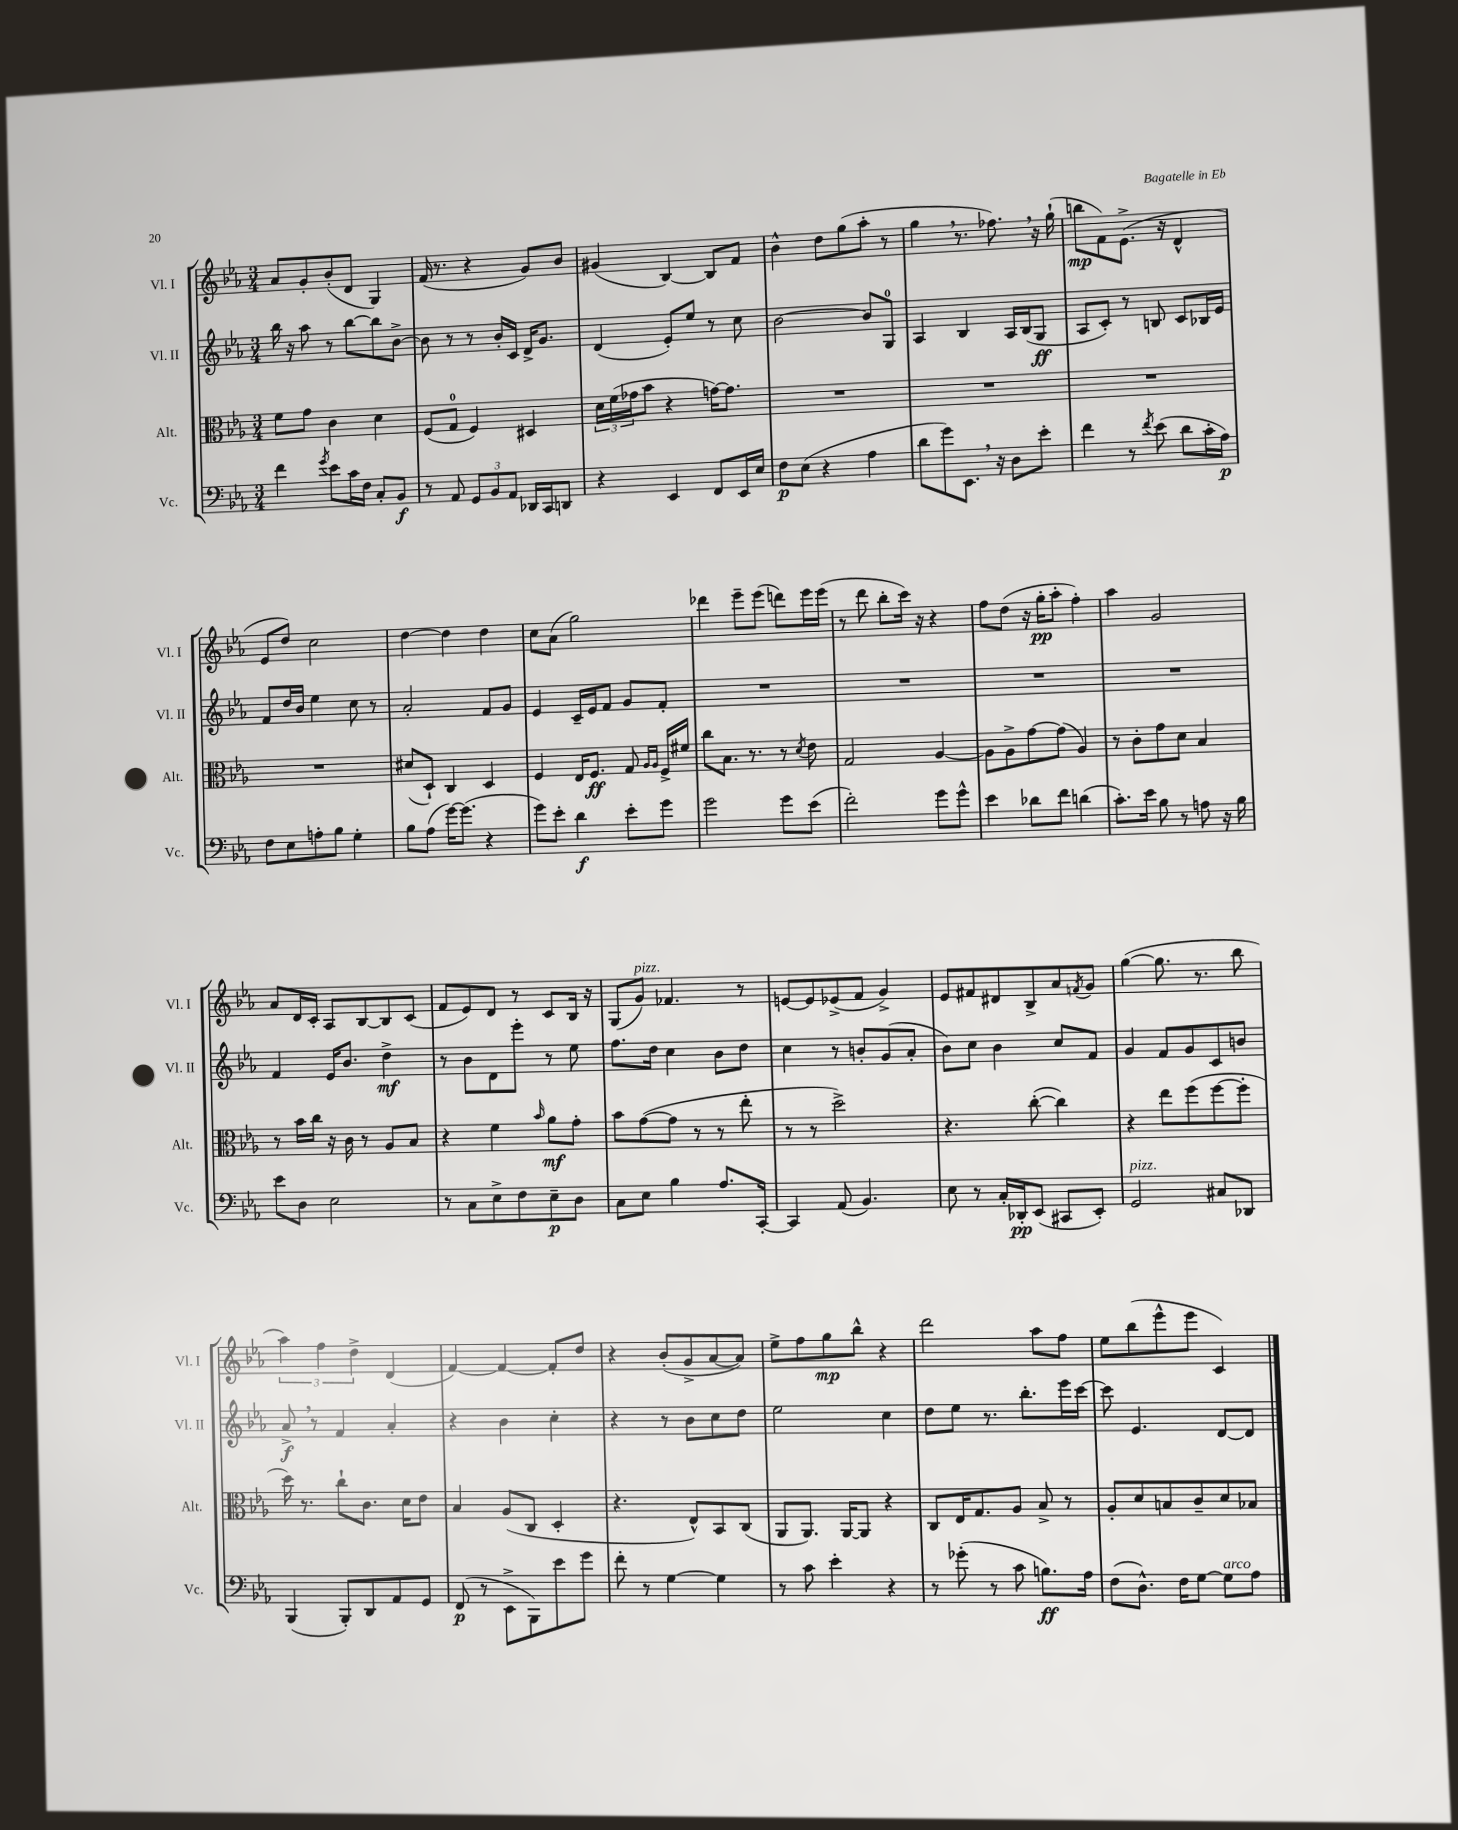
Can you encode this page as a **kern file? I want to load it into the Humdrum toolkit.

**kern	**dynam	**kern	**dynam	**kern	**dynam	**kern	**dynam
*part4	*part4	*part3	*part3	*part2	*part2	*part1	*part1
*staff4	*staff4	*staff3	*staff3	*staff2	*staff2	*staff1	*staff1
*I"Vc.	*	*I"Alt.	*	*I"Vl. II	*	*I"Vl. I	*
*I'Vc.	*	*I'Alt.	*	*I'Vl. II	*	*I'Vl. I	*
*clefF4	*	*clefC3	*	*clefG2	*	*clefG2	*
*k[b-e-a-]	*	*k[b-e-a-]	*	*k[b-e-a-]	*	*k[b-e-a-]	*
*M3/4	*	*M3/4	*	*M3/4	*	*M3/4	*
=2	=2	=2	=2	=2	=2	=2	=2
4f\	.	8f\L	.	16bb-\	.	8a-/L	.
.	.	.	.	16r	.	.	.
.	.	8g\J	.	8aa-\	.	8g'/	.
8qg/	.	.	.	.	.	.	.
8e-\L	.	4c\	.	8r	.	(8b-'/	.
16c\L	.	.	.	[8bb-\L	.	8d/J	.
16F\JJ	.	.	.	.	.	.	.
8C'/L	.	4d\	.	8bb-\]	.	4G/)	.
8BB-/J	f	.	.	[8b-^\J	.	.	.
=3	=3	=3	=3	=3	=3	=3	=3
8r	.	(8F/L	.	8b-\]	.	(16f/	.
.	.	.	.	.	.	8.r	.
8AA-/	.	8G/J	.	8r	.	.	.
12GG/L	.	4F/)	.	8r	.	4r	.
12BB-/	.	.	.	.	.	.	.
.	.	.	.	16b-'/LL	.	.	.
12AA-/J	.	.	.	.	.	.	.
.	.	.	.	16c/JJ	.	.	.
16DD-X/LL	.	4D#X/	.	16d^/KL	.	8g/L)	.
16CC/J	.	.	.	8.g/J	.	.	.
8DDn/J	.	.	.	.	.	8b-/J	.
=4	=4	=4	=4	=4	=4	=4	=4
4r	.	24d\LL	.	(4d/	.	(4g#X/	.
.	.	(24f\	.	.	.	.	.
.	.	24g-X\J	.	.	.	.	.
.	.	8b-\J	.	.	.	.	.
4EE-/	.	4r	.	8e-'/L)	.	[4B-/)	.
.	.	.	.	8ee-/J	.	.	.
8FF/L	.	[16gn\KL)	.	8r	.	8B-/L]	.
.	.	8.g\J]	.	.	.	.	.
16EE-/L	.	.	.	8cc\	.	8f/J	.
16E-/JJ	.	.	.	.	.	.	.
=5	=5	=5	=5	=5	=5	=5	=5
8F\L	p	2.r	.	[2b-\	.	4b-^^\	.
(8E-\J	.	.	.	.	.	.	.
4r	.	.	.	.	.	8dd\L	.
.	.	.	.	.	.	(8gg\	.
4A-\	.	.	.	8b-/L]	.	8aa-'\J	.
.	.	.	.	8G/J	.	8r	.
=6	=6	=6	=6	=6	=6	=6	=6
8d\L	.	2.r	.	4A-/	.	4gg,\	.
8g\)	.	.	.	.	.	.	.
8.EE-,\J	.	.	.	4B-/	.	8.r	.
16r	.	.	.	.	.	8.ff-X,\)	.
8D\L	.	.	.	16A-/LL	.	.	.
.	.	.	.	(16B-/J	.	.	.
8e-'\J	.	.	.	8G/J	ff	16r	.
.	.	.	.	.	.	(16gg`\	.
=7	=7	=7	=7	=7	=7	=7	=7
4f\	.	2.r	.	8A-/L	.	8bbn\L	mp
.	.	.	.	8c'/J)	.	8f\)	.
8r	.	.	.	8r	.	(8.e-^\J	.
8qf/	.	.	.	.	.	.	.
(8e-\	.	.	.	8Bn/	.	.	.
.	.	.	.	.	.	16r	.
8d\L	.	.	.	8c/L	.	4d^^/	.
16c'\L	.	.	.	16B-X/L	.	.	.
16A-\JJ)	p	.	.	16e-/JJ	.	.	.
!!LO:LB:g=z
=8	=8	=8	=8	=8	=8	=8	=8
8F\L	.	2.r	.	8f/L	.	8e-/L	.
8E-\	.	.	.	16dd/L	.	8dd/J)	.
.	.	.	.	16b-/JJ	.	.	.
8An'\	.	.	.	4ee-\	.	2cc\	.
8B-\J	.	.	.	.	.	.	.
4G'\	.	.	.	8cc\	.	.	.
.	.	.	.	8r	.	.	.
=9	=9	=9	=9	=9	=9	=9	=9
8B-\L	.	(8d#X/L	.	2a-'/	.	[4dd\	.
(8A-\J	.	8D`/J)	.	.	.	.	.
[16g\KL)	.	4C/	.	.	.	4dd\]	.
(8.g\J]	.	.	.	.	.	.	.
4r	.	4D/	.	8f/L	.	4dd\	.
.	.	.	.	8g/J	.	.	.
=10	=10	=10	=10	=10	=10	=10	=10
8g\L)	.	4F/	.	4e-/	.	8cc\L	.
8e-'\J	.	.	.	.	.	(8a-\J	.
4d\	f	16E-/KL	.	16c~/LL	.	2gg\)	.
.	.	8.F/J	ff	16e-/J	.	.	.
.	.	.	.	8f/J	.	.	.
8e-'\L	.	8G/	.	8g/L	.	.	.
.	.	16qqA-/LL	.	.	.	.	.
.	.	16qqA-/JJ	.	.	.	.	.
8g\J	.	16F^/LL	.	8f'/J	.	.	.
.	.	16f#X/JJ	.	.	.	.	.
=11	=11	=11	=11	=11	=11	=11	=11
2g\	.	8cc\L	.	2.r	.	4ddd-X\	.
.	.	8.B-\J	.	.	.	.	.
.	.	.	.	.	.	8eee-~\L	.
.	.	8.r	.	.	.	.	.
.	.	.	.	.	.	(8eee-\J	.
8g\L	.	8r	.	.	.	8dddn\L)	.
.	.	8qd/	.	.	.	.	.
(8e-\J	.	8e-\	.	.	.	16eee-\L	.
.	.	.	.	.	.	(16eee-\JJ	.
=12	=12	=12	=12	=12	=12	=12	=12
2f'\)	.	2G/	.	2.r	.	8r	.
.	.	.	.	.	.	8ddd\	.
.	.	.	.	.	.	8bb-'\L	.
.	.	.	.	.	.	16ccc\Jk)	.
.	.	.	.	.	.	16r	.
8g\L	.	[4A-/	.	.	.	4r	.
8g^^\J	.	.	.	.	.	.	.
=13	=13	=13	=13	=13	=13	=13	=13
4e-\	.	8A-\L]	.	2.r	.	8ff\L	.
.	.	8A-^\	.	.	.	(8dd\J	.
8d-X\L	.	[8g\	.	.	.	16r	.
.	.	.	.	.	.	16gg'\KL	pp
8f\J	.	(8g\J]	.	.	.	8aa-'\J	.
(4dn\	.	4A-/)	.	.	.	4ff'\)	.
=14	=14	=14	=14	=14	=14	=14	=14
8.c'\L)	.	8r	.	2.r	.	4aa-\	.
.	.	8c'\L	.	.	.	.	.
16e-\Jk	.	.	.	.	.	.	.
8B-\	.	8g\	.	.	.	2g/	.
8r	.	8d\J	.	.	.	.	.
8An\	.	4B-/	.	.	.	.	.
16r	.	.	.	.	.	.	.
16B-\	.	.	.	.	.	.	.
!!LO:LB:g=z
=15	=15	=15	=15	=15	=15	=15	=15
8e-\L	.	8r	.	4f/	.	8a-/L	.
8D\J	.	16b-\LL	.	.	.	16d/L	.
.	.	16cc\JJ	.	.	.	16c'/JJ	.
2E-\	.	16r	.	16e-/KL	.	8A-/L	.
.	.	16c\	.	8.b-/J	.	.	.
.	.	8r	.	.	.	[8B-/	.
.	.	8A-/L	.	4dd^\	mf	8B-/]	.
.	.	8B-/J	.	.	.	(8c/J	.
=16	=16	=16	=16	=16	=16	=16	=16
8r	.	4r	.	8r	.	8f/L	.
8C\L	.	.	.	8b-\L	.	8e-/)	.
8E-^\	.	4f\	.	8d\	.	8d/J	.
8F\	.	.	.	8eee-'\J	.	8r	.
.	.	16qqb-/	.	.	.	.	.
8E-~\	p	8a-\L	mf	8r	.	8c/L	.
8D\J	.	8g'\J	.	8ee-\	.	16B-/Jk	.
.	.	.	.	.	.	16r	.
=17	=17	=17	=17	=17	=17	=17	=17
8C\L	.	8b-\L	.	8.ff\L	.	(8G/L	.
!	!	!	!	!	!	!LO:TX:a:i:t=pizz.	!
8E-\J	.	([8g\	.	.	.	8g/J)	.
.	.	.	.	16dd\Jk	.	.	.
4B-\	.	8g\J]	.	4cc\	.	4.f-X/	.
.	.	8r	.	.	.	.	.
8.A-/L	.	8r	.	8b-\L	.	.	.
.	.	8ee-'\	.	8dd\J	.	8r	.
[16CC'/Jk	.	.	.	.	.	.	.
=18	=18	=18	=18	=18	=18	=18	=18
4CC/]	.	8r	.	4cc\	.	[8en/L	.
.	.	8r	.	.	.	8e/]	.
(8AA-/	.	2dd^\)	.	8r	.	(8e-X^/	.
4.BB-/)	.	.	.	8bn'/L	.	8f/J	.
.	.	.	.	(8g/	.	4g^/)	.
.	.	.	.	8a-'/J	.	.	.
=19	=19	=19	=19	=19	=19	=19	=19
8E-\	.	4.r	.	8b-\L)	.	8e-/L	.
8r	.	.	.	8cc\J	.	8f#X/	.
16C'/LL	.	.	.	4b-\	.	8d#X/	.
16DD-X'/J	pp	.	.	.	.	.	.
(8EE-/J	.	([8cc'\	.	.	.	8B-^/	.
8CC#X/L	.	4cc\])	.	8cc/L	.	8a-/	.
.	.	.	.	.	.	8qfn/	.
8EE-'/J)	.	.	.	8f/J	.	8g/J	.
=20	=20	=20	=20	=20	=20	=20	=20
!LO:TX:a:i:t=pizz.	!	!	!	!	!	!	!
2GG/	.	4r	.	4g/	.	([4gg\	.
.	.	8ee-\L	.	8f/L	.	8.gg\]	.
.	.	(8ff\	.	8g/	.	.	.
.	.	.	.	.	.	8.r	.
8C#X/L	.	[8ff\	.	8c/	.	.	.
8DD-X/J	.	8ff'\J]	.	8bn/J	.	8bb-\	.
!!LO:LB:g=z
=21	=21	=21	=21	=21	=21	=21	=21
(4BBB-/	.	16dd\)	.	8a-^,/	f	6aa-\)	.
.	.	8.r	.	.	.	.	.
.	.	.	.	8r	.	.	.
.	.	.	.	.	.	6ff\	.
8BBB-'/L)	.	8cc`\L	.	4f/	.	.	.
.	.	.	.	.	.	6dd^\	.
8DD/	.	8.c\J	.	.	.	.	.
8AA-/	.	.	.	4a-'/	.	(4d/	.
.	.	16d\KL	.	.	.	.	.
8GG/J	.	8e-\J	.	.	.	.	.
=22	=22	=22	=22	=22	=22	=22	=22
(8FF/	p	4B-/	.	4r	.	[4f/)	.
8r	.	.	.	.	.	.	.
8EE-^\L	.	(8A-/L	.	4b-\	.	4f/_	.
8BBB-\)	.	8C/J	.	.	.	.	.
8e-\	.	4D'/	.	4cc'\	.	8f'/L]	.
8g\J	.	.	.	.	.	8dd/J	.
=23	=23	=23	=23	=23	=23	=23	=23
8f'\	.	4.r	.	4r	.	4r	.
8r	.	.	.	.	.	.	.
[4G\	.	.	.	8r	.	(8b-'/L	.
.	.	8E-^^/L)	.	8b-\L	.	8g^/	.
4G\]	.	8BB-/	.	8cc\	.	[8a-/	.
.	.	(8C/J	.	8dd\J	.	8a-/J])	.
=24	=24	=24	=24	=24	=24	=24	=24
8r	.	8AA-/L	.	2ee-\	.	8ee-^\L	.
8c\	.	8.AA-/J)	.	.	.	8ff\	.
4e-'\	.	.	.	.	.	8gg\	mp
.	.	[16AA-/KL	.	.	.	.	.
.	.	8AA-/J]	.	.	.	8bb-^^\J	.
4r	.	4r	.	4cc\	.	4r	.
=25	=25	=25	=25	=25	=25	=25	=25
8r	.	8C/L	.	8dd\L	.	2ddd\	.
(8g-X'\	.	16E-/K	.	8ee-\J	.	.	.
.	.	8.G/	.	.	.	.	.
8r	.	.	.	8.r	.	.	.
8c\	.	8A-/J	.	.	.	.	.
.	.	.	.	8.bb-'\L	.	.	.
8.Bn\L)	ff	8B-^/	.	.	.	8aa-\L	.
.	.	8r	.	16eee-\L	.	8ff\J	.
16A-\Jk	.	.	.	[16ccc\JJ	.	.	.
=26	=26	=26	=26	=26	=26	=26	=26
(8F\L	.	8A-'/L	.	8ccc\]	.	8ee-\L	.
8.D^^\J)	.	8d/	.	4.e-/	.	(8bb-\	.
.	.	8Bn/	.	.	.	8eee-^^\	.
16F\KL	.	.	.	.	.	.	.
[8G\J	.	8c~/	.	.	.	8eee-\J	.
!LO:TX:a:i:t=arco	!	!	!	!	!	!	!
8G\L]	.	8d/	.	[8d/L	.	4c/)	.
8A-\J	.	8B-X/J	.	8d/J]	.	.	.
==	==	==	==	==	==	==	==
*-	*-	*-	*-	*-	*-	*-	*-
